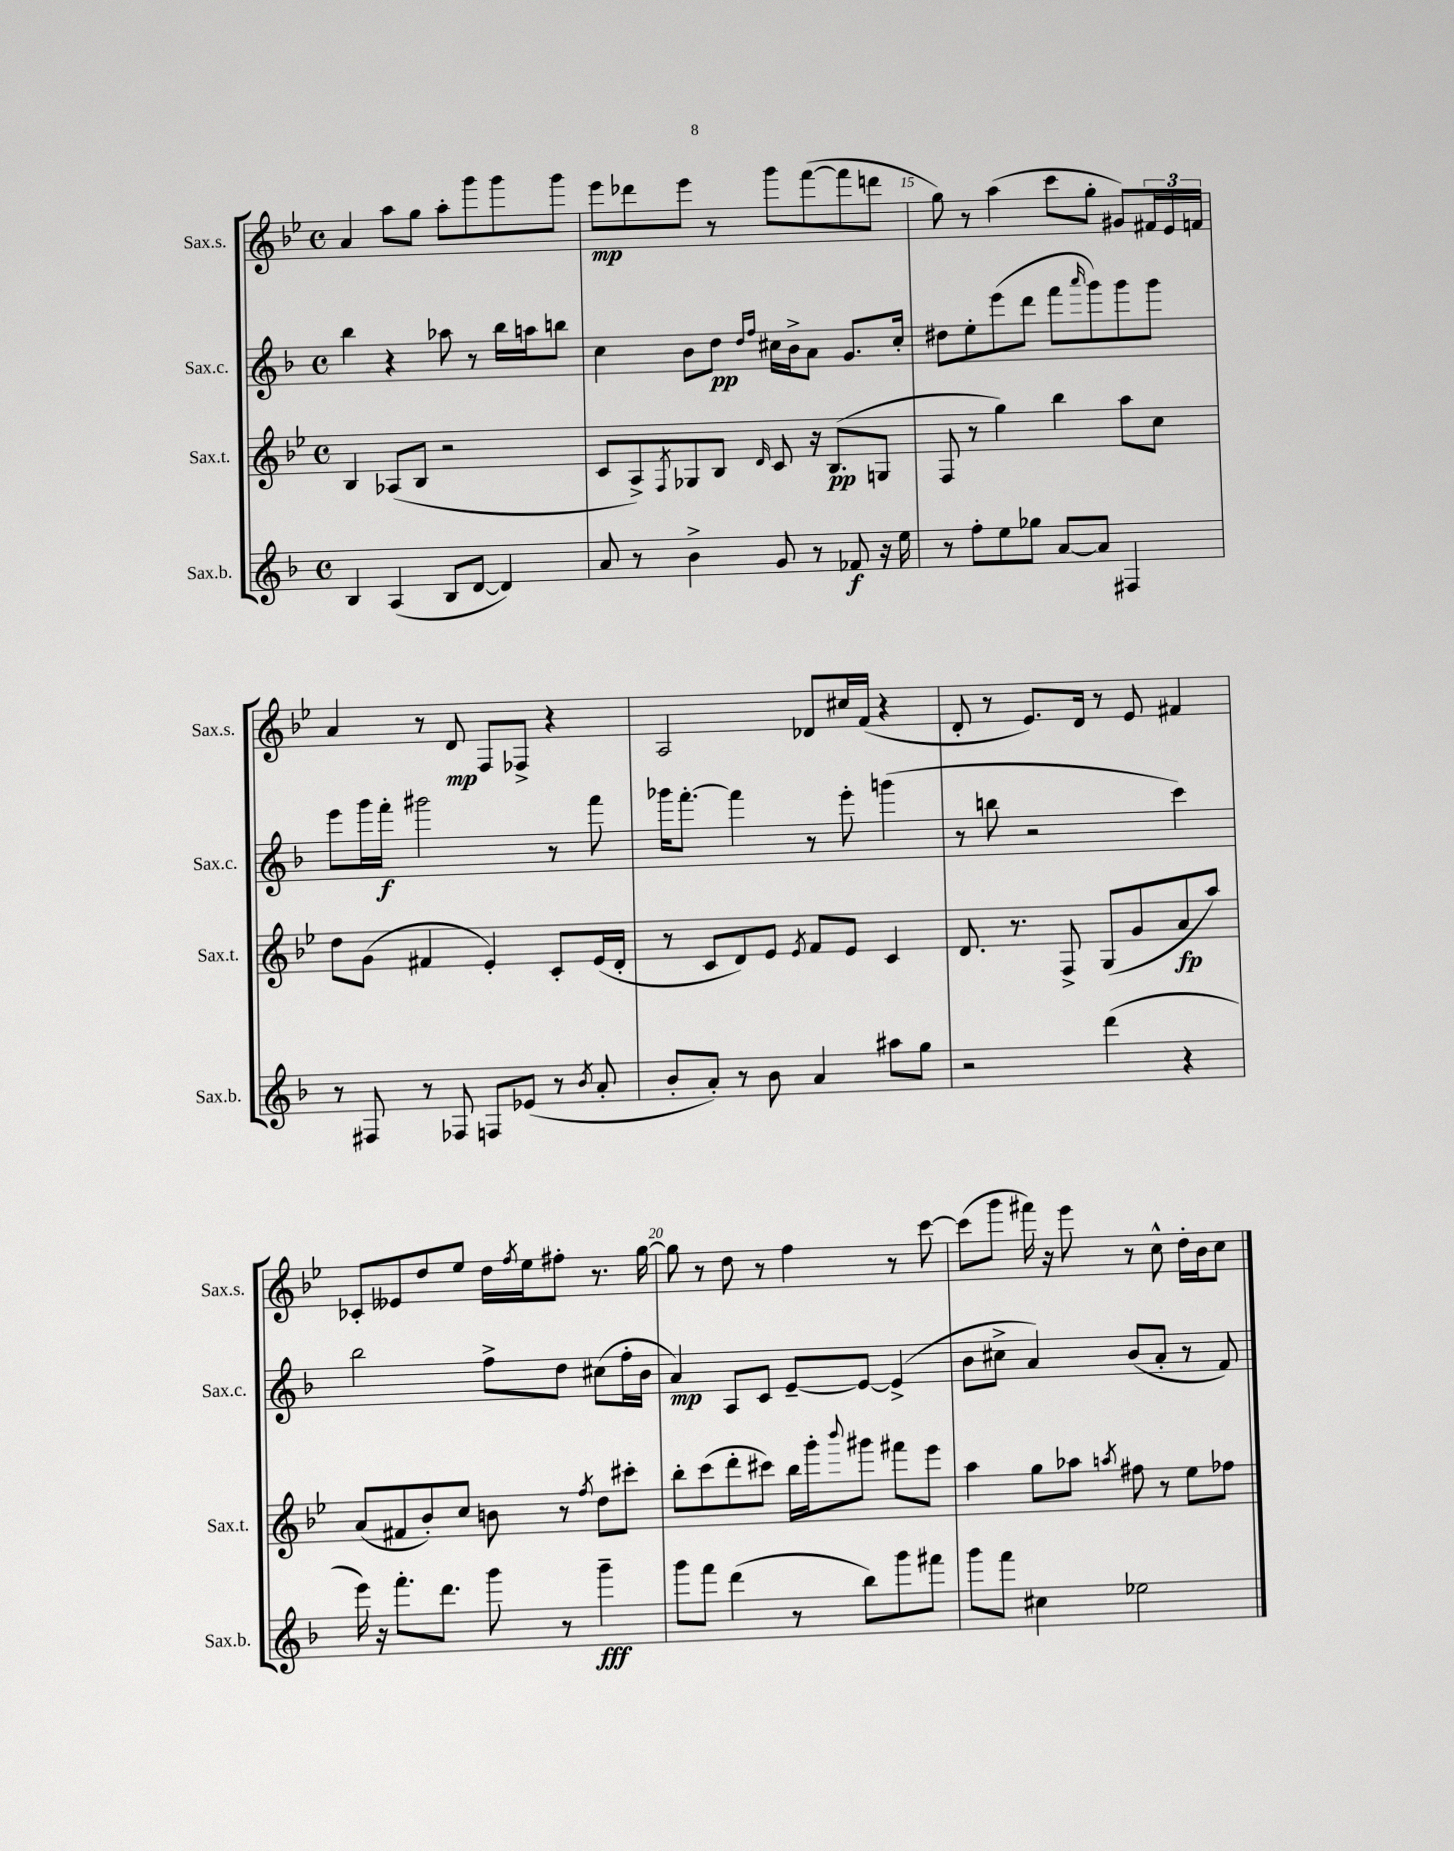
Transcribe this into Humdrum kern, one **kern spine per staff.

**kern	**kern	**kern	**kern
*staff4	*staff3	*staff2	*staff1
*clefG2	*clefG2	*clefG2	*clefG2
*k[b-]	*k[b-e-]	*k[b-]	*k[b-e-]
*M4/4	*M4/4	*M4/4	*M4/4
*met(c)	*met(c)	*met(c)	*met(c)
4B-	4B-	4bb-	4a
(4A	(8A-	4r	8aa
.	8B-	.	8gg
8B-	2r	8aa-	8aa'
[8d	.	8r	8ggg
4d])	.	16bb-	8ggg
.	.	16aa	.
.	.	8bb	8ggg
=	=	=	=
8a	8c	4cc	8eee-
8r	8A^)	.	8ddd-
.	8qF	.	.
4b-^	8G-	8b-	8eee-
.	8B-	8dd	8r
.	.	16qqdd	.
.	16qqd	16qqff	.
8g	8c	16cc#	8ggg
.	.	16b-^	.
8r	16r	8a	([8fff
.	(8.B-	.	.
8f-	.	8.g	8fff]
16r	8G	.	8ddd
16ee	.	16cc#'	.
=	=	=	=
8r	8F	8dd#	8gg)
8ff'	8r	8ee'	8r
8ee	4gg)	(8eee	(4aa
8gg-	.	8ddd	.
[8a	4bb-	8fff	8ccc
.	.	16qqaaa	.
8a]	.	8ggg)	8gg'
4F#	8aa	8ggg	8g#)
.	8cc	8ggg	24f#
.	.	.	24e-
.	.	.	24f
=	=	=	=
8r	8dd	8eee	4a
8F#	(8g	16ggg	.
.	.	16fff'	.
8r	4f#	2ggg#	8r
8F-	.	.	8d
8F	4e-')	.	8F
(8e-	.	.	8F-^
8r	8c'	8r	4r
8qb-	.	.	.
8a'	(16e-	8fff	.
.	16d'	.	.
=	=	=	=
8b-'	8r	16ggg-	2A
.	.	[8.fff'	.
8a')	8c	.	.
8r	8d)	4fff]	.
8b-	8e-	.	.
.	8qe-	.	.
4a	8f	8r	8d-
.	8e-	8eee'	16cc#
.	.	.	(16f
8aa#	4c	(4ggg	4r
8gg	.	.	.
=	=	=	=
2r	8.d	8r	8d'
.	.	8bb	8r
.	8.r	.	.
.	.	2r	8.e-)
.	8F^	.	.
.	.	.	16d
(4ddd	(8G	.	8r
.	8g	.	8e-
4r	8a	4ccc)	4f#
.	8aa)	.	.
=	=	=	=
16eee)	(8a	2bb-	8c-'
16r	.	.	.
8.fff'	8f#	.	8e--
.	8b-')	.	8dd
8.ddd	.	.	.
.	8cc	.	8ee-
8ggg	8b	8ff^	16dd
.	.	.	8qff
.	.	.	16ee-
8r	8r	8dd	8ff#'
.	8qff	.	.
4ggg~	8dd	(8cc#	8.r
.	8ccc#'	16ff'	.
.	.	16b-	[16gg
=	=	=	=
8ggg	8bb-'	4a)	8gg]
8fff	(8ccc	.	8r
(4ddd	8ddd'	8A	8dd
.	8ccc#)	8c	8r
8r	16bb-	[8e~	4ff
.	16ggg'	.	.
.	8qqbbb-	.	.
8bb-)	8ggg#	8e_	.
8ggg	8fff#	(4e^]	8r
8fff#	8eee-	.	[8ccc
=	=	=	=
8ggg	4aa	8b-	(8ccc]
8fff	.	8cc#^	8ggg
4cc#	8gg	4a)	16fff#)
.	.	.	16r
.	8aa-	.	8eee-
.	8qaa	.	.
2ee-	8ff#	(8b-	8r
.	8r	8a'	8cc^^
.	8ee-	8r	16dd'
.	.	.	16b-
.	8ff-	8f)	8cc
==	==	==	==
*-	*-	*-	*-
